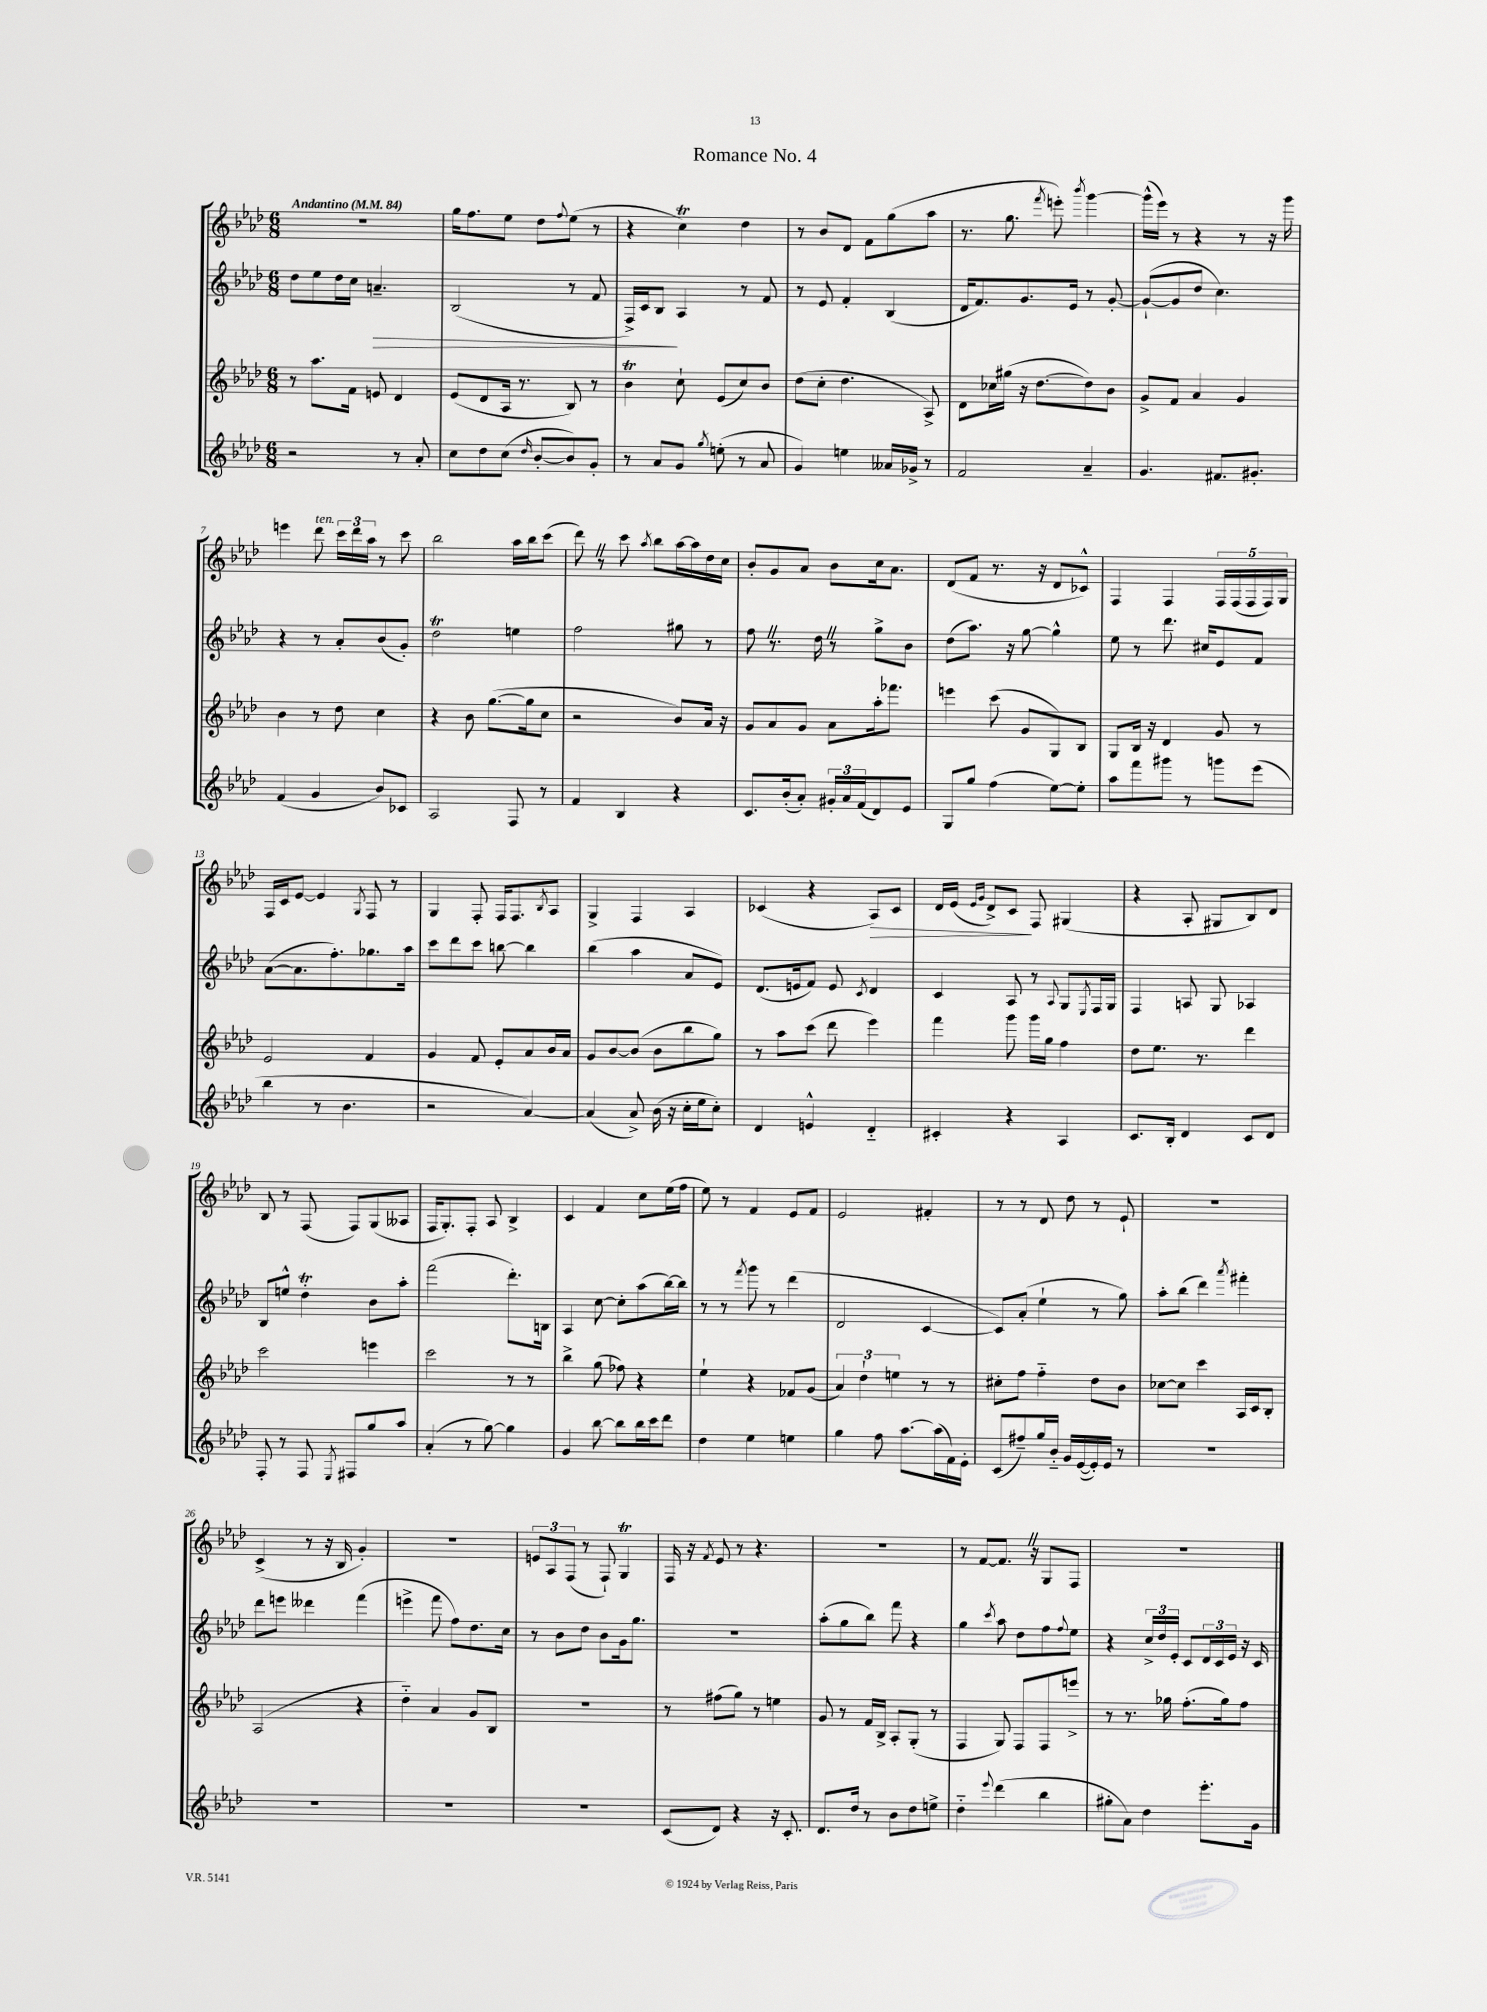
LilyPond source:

\header { title = "Romance No. 4" }
<<
\new StaffGroup <<
\new Staff = "s0" {
    \clef treble \key aes \major \numericTimeSignature \time 6/8 \tempo "Andantino" 4 = 84
    R2. |
    g''16 f''8. ees''8 des''8 \appoggiatura { f''8 } ees''8( r8 |
    r4 c''4\trill) des''4 |
    r8 bes'8 des'8 f'8 g''8( aes''8 |
    r8. g''8. \acciaccatura { f'''8 } e'''8-.) \acciaccatura { bes'''8 } g'''4~ |
    g'''16-^( ees'''16) r8 r4 r8 r16 g'''16 |
    e'''4 des'''8^\markup { \italic "ten." } \tuplet 3/2 { c'''16 des'''16 aes''16 } r8 c'''8 |
    bes''2 aes''16 bes''16 c'''8( |
    des'''8) \once \override BreathingSign.text = \markup { \musicglyph "scripts.caesura.straight" } \breathe r8 c'''8 \acciaccatura { aes''8 } bes''8 aes''16~ aes''16 des''16 c''16 |
    bes'8-. g'8 aes'8 bes'8 c''16 aes'8. |
    des'8( f'8 r8. r16 des'8 ces'8-^) |
    f4 f4 \tuplet 5/4 { f16 f16( f16 f16) g16 } |
    f16 c'16 ees'8~ ees'4 \acciaccatura { g8 } f8 r8 |
    g4 f8-. f16 f8. \acciaccatura { bes8 } aes8 |
    g4-> f4 aes4 |
    ces'4( r4 aes8\>) ces'8 |
    des'16 ees'16( \grace { ees'16 g'16 } des'8->) c'8\! f8 gis4( |
    r4 aes8-. gis8 bes8) des'8 |
    bes8 r8 f8( f8) g8( aeses8 |
    f16 g8.-.) f8-. aes8 bes4-> |
    c'4 f'4 c''8 ees''16( f''16 |
    ees''8) r8 f'4 ees'8 f'8 |
    ees'2 fis'4-. |
    r8 r8 des'8 des''8 r8 ees'8-! |
    R2. |
    c'4->( r8 r16 bes16 g'4-.) |
    R2. |
    \tuplet 3/2 { e'8 aes8 f8( } r8 f8-!) g4\trill |
    f16 r16 \acciaccatura { f'8 } ees'8 r8 r4. |
    R2. |
    r8 f'8~ f'8. \once \override BreathingSign.text = \markup { \musicglyph "scripts.caesura.straight" } \breathe r16 g8 f8 |
    R2. \bar "|." |
}
\new Staff = "s1" {
    \clef treble \key aes \major \numericTimeSignature \time 6/8
    des''8 ees''8 des''16 c''16 a'4.--\> |
    bes2( r8 f'8 |
    f16->) c'16 bes8\! aes4 r8 f'8 |
    r8 ees'8 f'4-. bes4( |
    des'16 f'8.) g'8. ees'16 r8 g'8~-. |
    g'8~-!( g'8 des''8 c''4.) |
    r4 r8 aes'8-. bes'8( g'8-.) |
    des''2\trill e''4 |
    f''2 gis''8 r8 |
    f''8 \once \override BreathingSign.text = \markup { \musicglyph "scripts.caesura.straight" } \breathe r8. des''16 \once \override BreathingSign.text = \markup { \musicglyph "scripts.caesura.straight" } \breathe r8 g''8-> bes'8 |
    des''8( aes''8.) r16 g''8~ g''4-^ |
    ees''8 r8 des'''8. cis''16 ees'8 f'8 |
    aes'8~( aes'8. f''8.-.) ges''8. aes''16 |
    c'''8 des'''8 c'''8 b''8~ b''4 |
    bes''4( aes''4 aes'8 ees'8) |
    des'8.( e'16 f'8) e'8 \acciaccatura { c'8 } des'4 |
    c'4 aes8 r8 \appoggiatura { aes8 } g8 \acciaccatura { ees8 } f16 g16 |
    f4 a8 g8 aes4 |
    bes8 e''8-^ des''4-.\trill bes'8 aes''8-. |
    f'''2( des'''8.-.) b16 |
    aes4 c''8~ c''8-. aes''8( bes''16~) bes''16 |
    r8 r8 \acciaccatura { f'''8 } g'''8 r8 des'''4( |
    des'2 c'4~ |
    c'8) aes'8-.( ees''4-! r8 g''8) |
    aes''8-. bes''8( des'''4) \acciaccatura { aes'''8 } fis'''4-. |
    des'''8 e'''8 deses'''4 f'''4( |
    e'''4-> f'''8 f''8) des''8. c''16 |
    r8 bes'8 des''8 bes'8 g'16 g''8. |
    R2. |
    aes''8-.( g''8 bes''8) f'''8 r4 |
    g''4 \acciaccatura { c'''8 } aes''8 des''8 f''8 \appoggiatura { f''8 } ees''8 |
    r4 \tuplet 3/2 { c''16-> des''16 ees'16-. } c'8 \tuplet 3/2 { des'16 c'16 ees'16 } r16 c'16 \bar "|." |
}
\new Staff = "s2" {
    \clef treble \key aes \major \numericTimeSignature \time 6/8
    r8 aes''8. f'16 e'8 des'4 |
    ees'8( des'8 aes16 r8. bes8) r8 |
    bes'4\trill c''8-! ees'8( c''8) bes'8 |
    des''8( c''8-. des''4. aes8->) |
    des'8 ces''16 gis''16( r16 des''8.~ des''8) bes'8 |
    g'8-> f'8 aes'4 g'4 |
    bes'4 r8 des''8 c''4 |
    r4 bes'8 g''8.~( g''16 c''8 |
    r2 bes'8) aes'16 r16 |
    g'8 aes'8 g'8 aes'8 aes''16-. fes'''8. |
    e'''4 c'''8( g'8 g8) bes8 |
    g8 bes16 r16 des'4 g'8 r8 |
    ees'2 f'4 |
    g'4 f'8 ees'8-. aes'8 bes'16 aes'16 |
    g'8 bes'8~ bes'8( bes'8 bes''8 g''8) |
    r8 aes''8 c'''8( des'''8 ees'''4) |
    f'''4 g'''8 g'''16 g''16 f''4 |
    des''8 ees''8. r8. des'''4 |
    c'''2 e'''4 |
    c'''2 r8 r8 |
    bes''4-> g''8( fes''8) r4 |
    ees''4-! r4 fes'8 g'8( |
    \tuplet 3/2 { aes'4) des''4-! e''4 } r8 r8 |
    cis''8-. f''8 f''4-_ des''8 bes'8 |
    ces''8~ ces''8 c'''4 aes16 c'16 bes8-. |
    aes2( r4 |
    des''4-_) aes'4 g'8 bes8 |
    R2. |
    r8 fis''8( g''8) r8 e''4 |
    g'8 r8 f'16 bes16-> aes8-. g8-.( r8 |
    f4 g8) f8 f8 e'''8-> |
    r8 r8. ges''16 f''8.-.( ges''16) f''8 \bar "|." |
}
\new Staff = "s3" {
    \clef treble \key aes \major \numericTimeSignature \time 6/8
    r2 r8 aes'8-. |
    c''8 des''8 c''8( \grace { des''16 } bes'8~-. bes'8) g'8-. |
    r8 aes'8 g'8 \acciaccatura { g''8 } e''8-.( r8 aes'8 |
    g'4) e''4 aeses'16 ges'16-> r8 |
    f'2 aes'4-- |
    g'4. fis'8. gis'8.-. |
    f'4( g'4 bes'8) ces'8 |
    aes2 f8 r8 |
    f'4 bes4 r4 |
    c'8. bes'16-.( aes'8-.) \tuplet 3/2 { gis'16-. aes'16 f'16( } des'8) ees'8 |
    g8 g''8 f''4( ees''8~) ees''8-. |
    aes''8 f'''8 gis'''8 r8 g'''8 ees'''8( |
    bes''4 r8 bes'4. |
    r2 aes'4~) |
    aes'4( aes'8->) bes'16( r16 c''16-. ees''16 c''8-.) |
    des'4 e'4-^ des'4-_ |
    cis'4-. r4 aes4 |
    c'8. bes16-. des'4 c'8 des'8 |
    f8-. r8 f8 \acciaccatura { ees8 } fis8 g''8 aes''8 |
    aes'4-.( r8 g''8~) g''4 |
    g'4 bes''8~ bes''8 bes''16 c'''16 des'''8 |
    des''4 ees''4 e''4 |
    g''4 f''8 aes''8.~ aes''16( f'16) ees'16-. |
    c'8( fis''8--) g''16 bes'16-_ g'16 ees'16~( ees'16-.) ees'16 r8 |
    R2. |
    R2. |
    R2. |
    R2. |
    c'8( des'8) r4 r16 c'8.-. |
    des'8. des''16 r8 bes'8 des''8 e''8-> |
    des''4-_ \appoggiatura { ees'''8 } des'''4( bes''4 |
    gis''8-. aes'8) des''4 ees'''8.-. g'16 \bar "|." |
}
>>
>>
